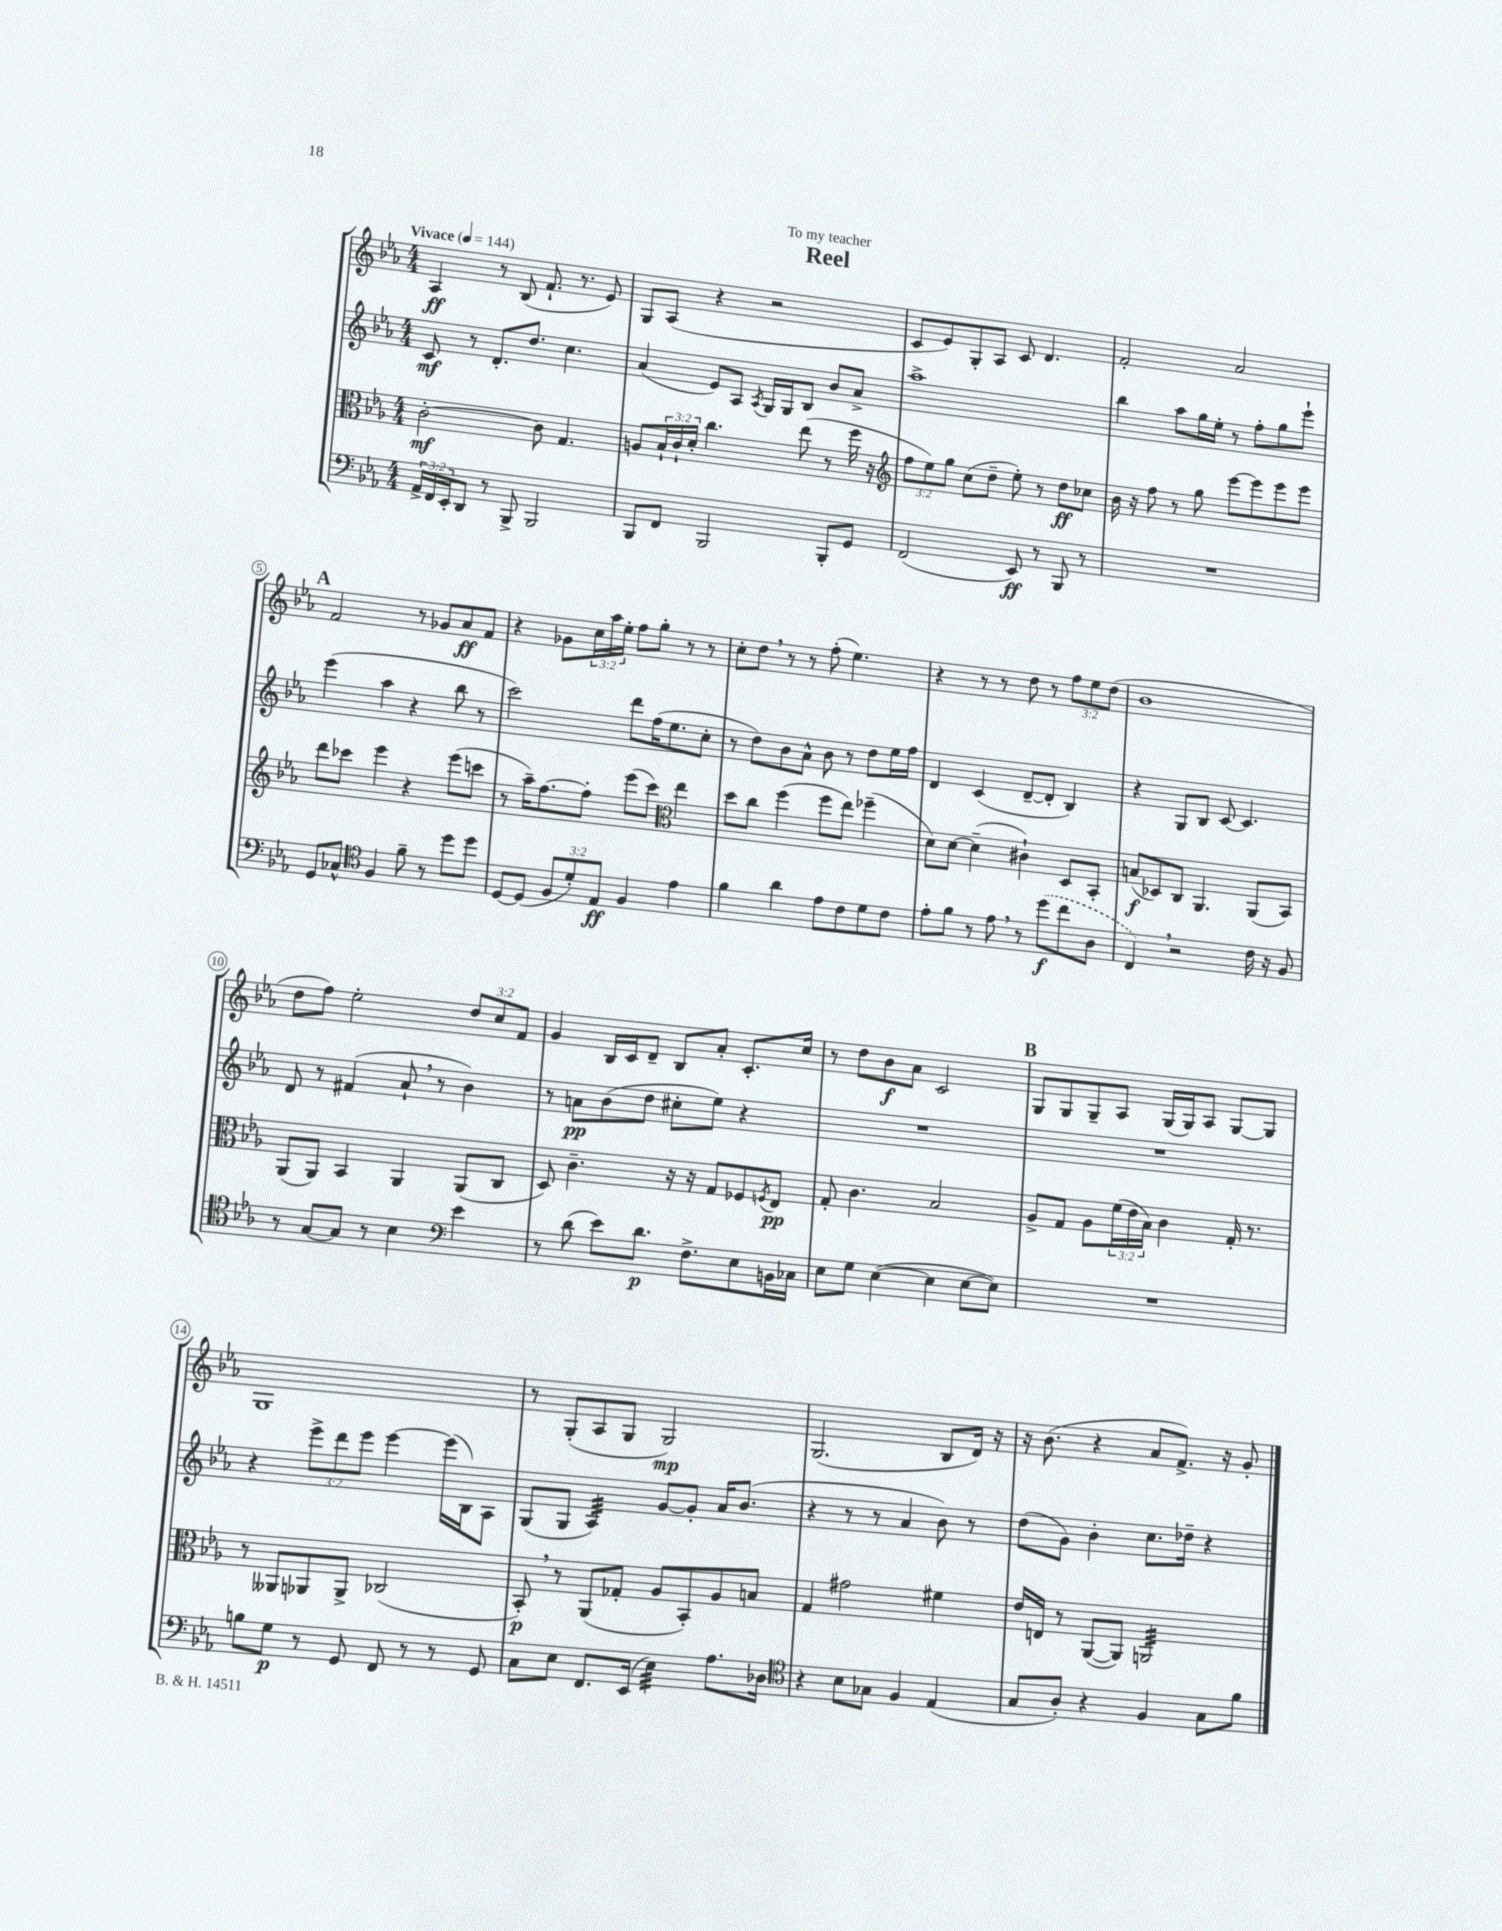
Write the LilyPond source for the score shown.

\header { title = "Reel" dedication = "To my teacher" }
<<
\new StaffGroup <<
\new Staff = "s0" {
    \clef treble \key ees \major \numericTimeSignature \time 4/4 \override Staff.TupletNumber.text = #tuplet-number::calc-fraction-text \tempo "Vivace" 4 = 144
    aes4\ff r8 bes8( f'8.-! r8. ees'8) |
    g8 aes8( r4 r2 |
    c'8 ees'8) g8-. aes8 c'8 d'4. |
    f'2-. aes'2 |
    \mark \markup { \bold "A" } f'2 r8 ges'8 aes'8\ff f'8 |
    r4 ges'8 \tuplet 3/2 { c''16 aes''16 ees''16-. } f''8 g''8-. r8 r8 |
    c''8-. d''8 \breathe r8 r8 f''8-.( ees''4.) |
    r4 r8 r8 d''8 r8 \tuplet 3/2 { f''8 ees''8 d''8( } |
    bes'1 |
    d''8 f''8) ees''2-. \tuplet 3/2 { d''8 c''8 f'8 } |
    g'4 bes16 c'16 d'8-- bes8 aes'8-. c'8.-. c''16 |
    r8 d''8 bes'8\f aes'8 c'2 |
    \mark \markup { \bold "B" } g8 g8 g8-- aes8 g16( g16) aes8 g8~ g8 |
    g1 |
    r8 g8-.( aes8 g8 g2\mp) |
    g2.( bes8 d'16) r16 |
    r16 bes'8.( r4 aes'8 f'8.->) r16 g'8-. \bar "|." |
}
\new Staff = "s1" {
    \clef treble \key ees \major \numericTimeSignature \time 4/4 \override Staff.TupletNumber.text = #tuplet-number::calc-fraction-text
    c'8\mf r8 d'8.-. d''8. c''4. |
    aes'4( ees'8) aes8 \acciaccatura { aes8 } g16 g16 bes8 bes'8 aes'8-> |
    aes''1-> |
    bes''4 aes''8 g''16 ees''16-. r8 f''8-. g''8 ees'''8-! |
    \mark \markup { \bold "A" } ees'''4( aes''4 r4 bes''8 r8 |
    c'''2) d'''8 f''16( ees''8. c''8-. |
    r8 d''8) bes'8 aes'8-^ bes'8 r8 d''8 ees''16 f''16 |
    d'4 c'4( d'8~-- d'8-. bes4) |
    r4 g8 bes8 c'8~ c'4. |
    d'8 r8 fis'4( aes'8-! \breathe r8 bes'4) |
    r8 a'8\pp bes'8( d''8 cis''8-. ees''8) r4 |
    R1 |
    \mark \markup { \bold "B" } R1 |
    r4 \tuplet 3/2 { ees'''8-> d'''8 ees'''8 } ees'''4~ ees'''16( bes16) aes8 |
    g8( g8 aes4:32) g'8~ g'8-. aes'16 bes'8.( |
    r4 r8 r8 aes'4 bes'8) r8 |
    d''8( g'8) bes'4-. c''8. des''16-- r4 \bar "|." |
}
\new Staff = "s2" {
    \clef alto \key ees \major \numericTimeSignature \time 4/4 \override Staff.TupletNumber.text = #tuplet-number::calc-fraction-text
    c'2~-.\mf c'8 g4. |
    a8 \tuplet 3/2 { bes16-! c'16-! d'16-. } c''4. ees''8( r8 f''16 r16 |
    \clef treble \tuplet 3/2 { f''8 ees''8) g''8 } c''8( d''8-- ees''8-.) r8 d''8\ff ces''8 |
    bes'16 r16 f''8 r8 g''8 ees'''8~ ees'''8 ees'''8 ees'''8 |
    \mark \markup { \bold "A" } d'''8 ces'''8 ees'''4 r4 ees'''8( c'''8 |
    r8 aes''16--) f''8.~ f''8-. ees'''8( c'''8) \clef alto ees''4 |
    d''8 c''8 f''4( f''8 ees''8) fes''4--( |
    d'8) d'8~ d'4--( cis'4-!) d8 bes,8-. |
    b8\f( des8) c8 aes,4. aes,8( bes,8) |
    aes,8( aes,8) bes,4 aes,4 aes,8( c8 |
    d8) c'4.-- r16 r16 g8 fes8 \acciaccatura { f8 } ees8\pp |
    g8-. c'4. bes2 |
    \mark \markup { \bold "B" } aes8-> g8 aes8 \tuplet 3/2 { f'16( ees'16 bes16) } c'4 g16-. r8. |
    r8 aeses,8 aes,8 aes,8-> ces2( |
    bes,8-.\p) \breathe r8 aes,8( ges8-. aes8 bes,8-.) aes8 b8 |
    g4 gis'2 fis'4 |
    ees'16 e16 r8 aes,8~( aes,8) a,2:32 \bar "|." |
}
\new Staff = "s3" {
    \clef bass \key ees \major \numericTimeSignature \time 4/4 \override Staff.TupletNumber.text = #tuplet-number::calc-fraction-text
    \tuplet 3/2 { aes,16-> f,16 ees,16-. } d,8 r8 bes,,8-> bes,,2 |
    bes,,8 f,8 bes,,2 bes,,8-. g,8 |
    f,2( ees,8\ff) r8 bes,,8 r8 |
    R1 |
    \mark \markup { \bold "A" } g,8 ces8-^ \clef tenor f4 f'8-- r8 d''8 d''8 |
    d8~ d8( \tuplet 3/2 { f8 d'8-.) ees8\ff } f4 ees'4 |
    f'4 aes'4 ees'8 c'8 d'8 c'8 |
    ees'8-. f'8 r8 ees'8 \breathe r8 \once \slurDashed d''8\f( c''8 aes8 |
    c4) \breathe r2 c'16 r16 f8 |
    r8 g8~ g8 r8 bes4 \clef bass ees'4 |
    r8 d'8( ees'8) d'8.\p f8.-> ees8 b,16 ces16 |
    ees8 g8 ees4~( ees4 ees8~ ees8) |
    \mark \markup { \bold "B" } R1 |
    b8 g8\p r8 g,8 f,8 r8 r8 g,8 |
    c8 ees8 f,8. ees,16( ees4:32) aes8. des16 |
    \clef tenor r4 bes8 ges8 f4 ees4( |
    g8 aes8-.) r4 f4 g8 f'8 \bar "|." |
}
>>
>>
\layout { \context { \Score \override BarNumber.stencil = #(make-stencil-circler 0.1 0.3 ly:text-interface::print) } }
